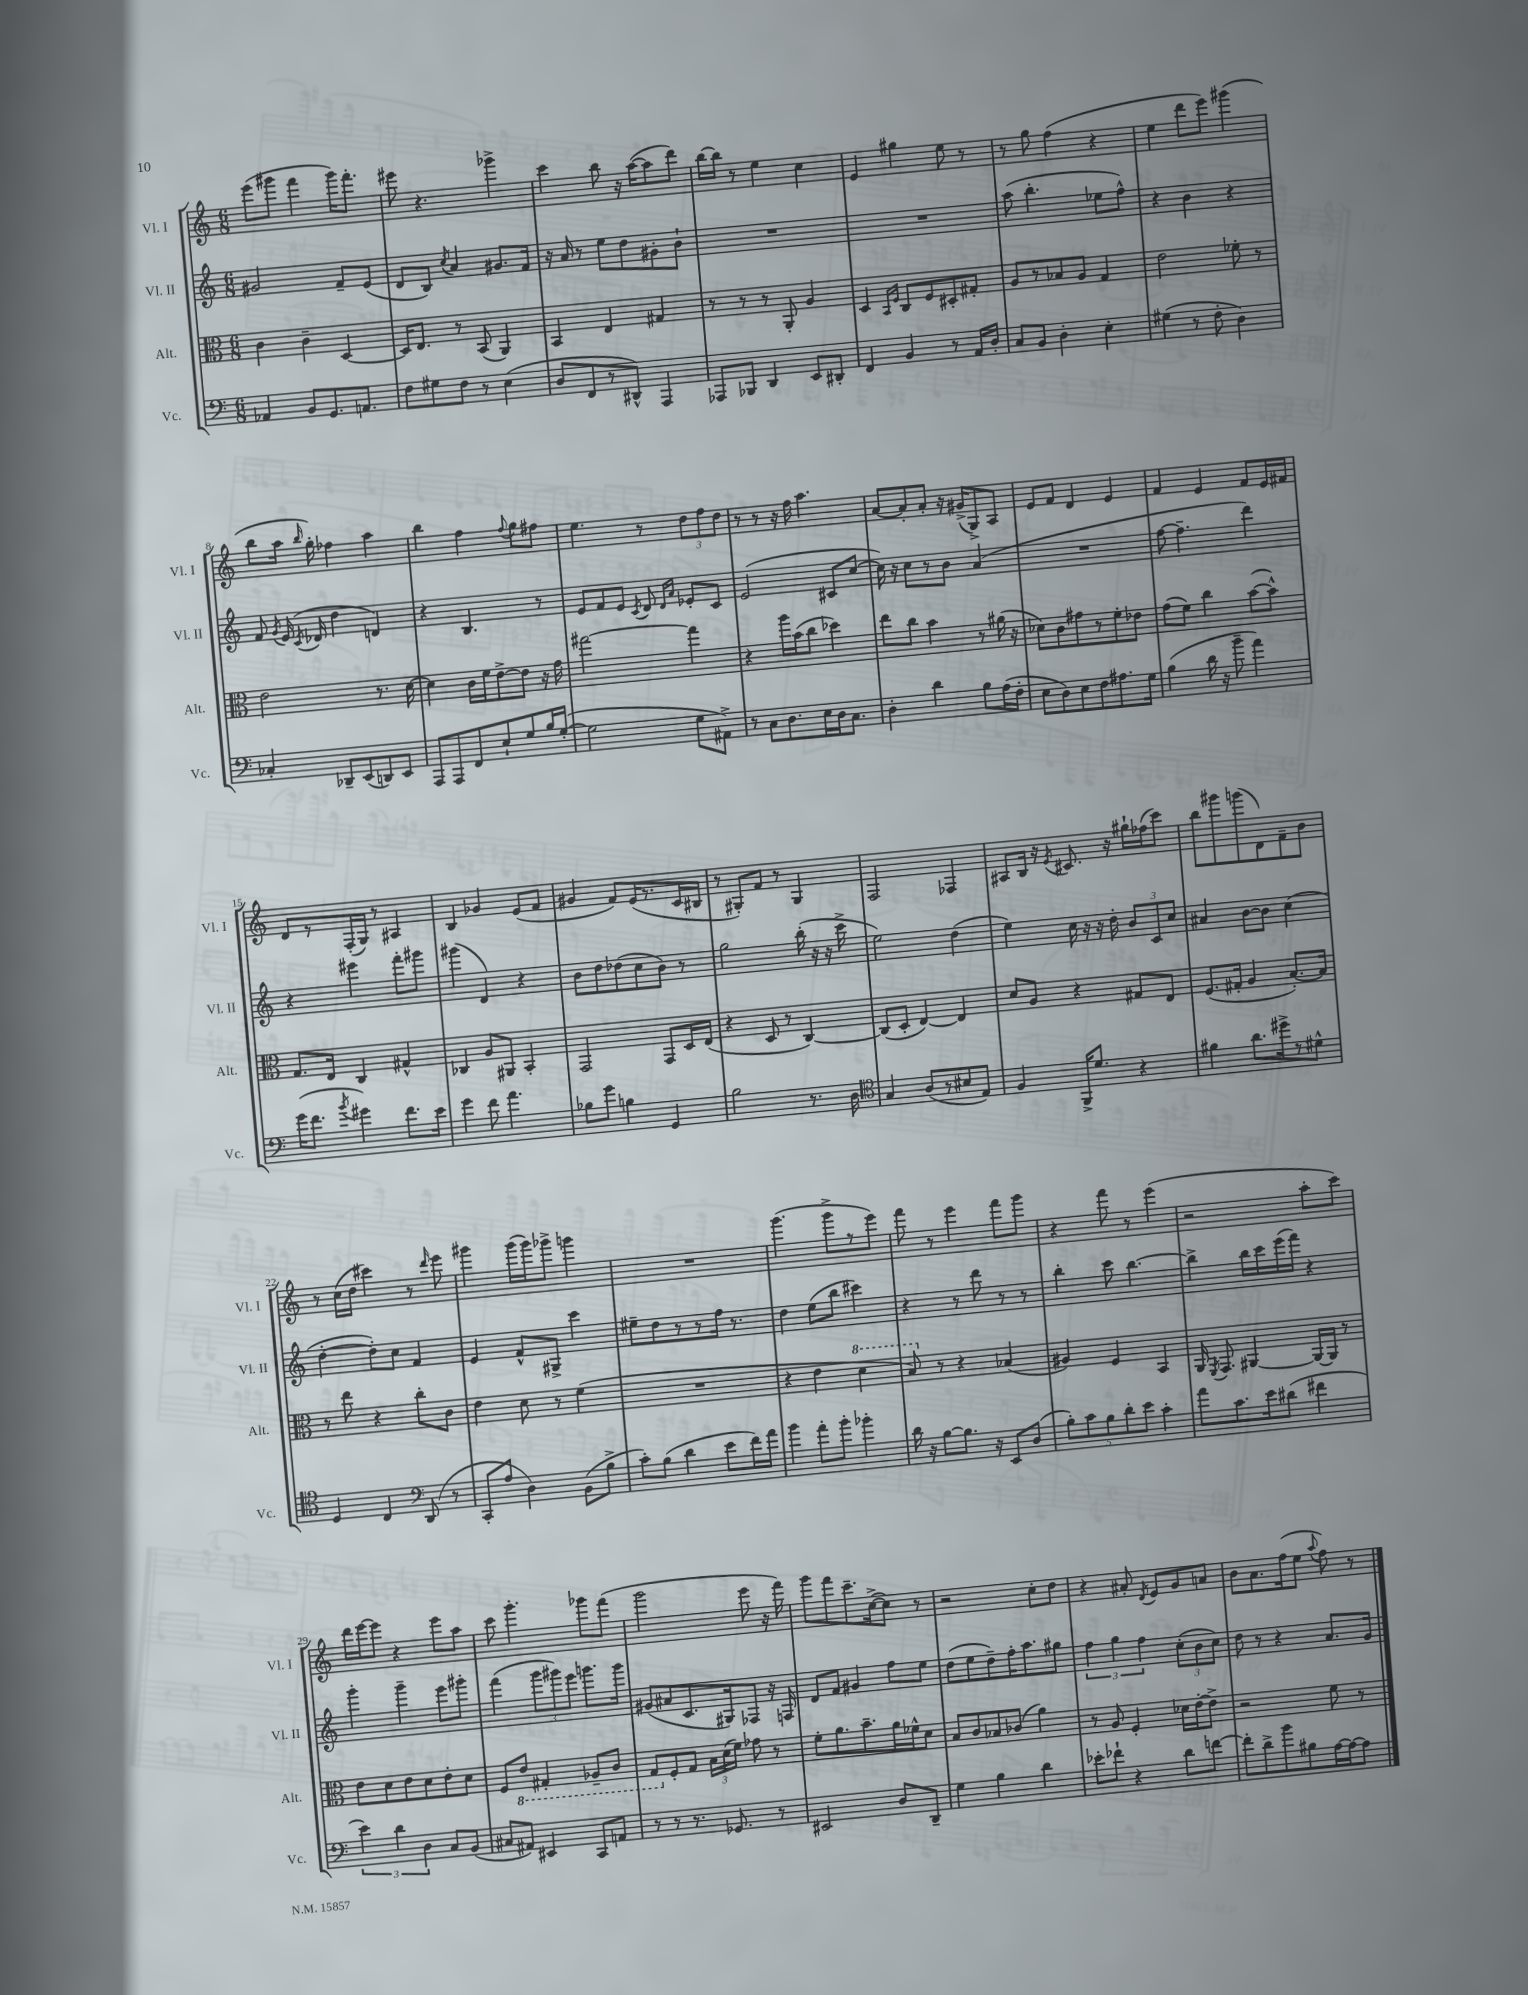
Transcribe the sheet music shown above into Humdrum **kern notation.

**kern	**kern	**kern	**kern
*staff4	*staff3	*staff2	*staff1
*clefF4	*clefC3	*clefG2	*clefG2
*k[]	*k[]	*k[]	*k[]
*M6/8	*M6/8	*M6/8	*M6/8
4AA-	4c	2g#	(8eee
.	.	.	8ggg#
8BB	4c~	.	4fff
8.GG	.	.	.
.	[4D	8f~	16ggg#)
8.AA	.	.	8.fff'
.	.	(8e	.
=	=	=	=
8F	16D]	8d	8eee#
.	8.E	.	.
8G#	.	8B)	4.r
.	.	8qcc	.
8F	8r	4a	.
8r	(8BB	.	.
(4E	4AA)	8.g#	4ggg-^
.	.	16f	.
=	=	=	=
8D	4BB	16r	4ccc
.	.	16a	.
8FF	.	8r	.
8r	4E	8ee	8bb
8DD#^^)	.	8dd	16r
.	.	.	([16aa
4AAA	4G#	8g#'	8aa]
.	.	8b`	8ddd)
=	=	=	=
8AAA-	8r	2.r	[16bb
.	.	.	16bb]
8BBB-	8r	.	8r
4DD	8r	.	4ee
.	8AA'	.	.
8EE	4A	.	4cc
8DD#'	.	.	.
=	=	=	=
4FF	4D	2.r	4e
.	16qqBB	.	.
.	16qqF	.	.
4BB	8C	.	4gg#
.	8F	.	.
8r	8D#'	.	8ee
16AA	8G#'	.	8r
16D'	.	.	.
=	=	=	=
8C	8A	(8aa	8r
8BB	8r	4.bb'	8gg
4D'	8B-	.	(4ff
.	8A	.	.
4E'	4G	8ee-	4r
.	.	8ff^^)	.
=	=	=	=
(4G#	2e	4r	4ee
8r	.	4b	8ddd
8F'	.	.	8eee)
4D)	8f-'	4r	(4ggg#
.	8r	.	.
=	=	=	=
4C-'	2e	8f	8bb
.	.	8qg	.
.	.	(16e	16aa
.	.	8qc	16qqbb
.	.	16d-	16gg')
8DD-~	.	4dd	4ff-
(8EE	.	.	.
8DD)	8.r	4d)	4aa
8EE	.	.	.
.	[16d	.	.
=	=	=	=
8AAA	4d]	4r	4bb
8AAA	.	.	.
8FF	16c	4.B	4ff
.	16f	.	.
8E`	[8e^	.	.
.	.	.	8qqff
8G	8e]	.	8gg
16B	16r	8r	8ff#
([16G'	16g	.	.
=	=	=	=
2G]	[2gg#	8e	4.ee
.	.	8f	.
.	.	8e	.
.	.	8qc	.
.	.	8d	8r
.	.	16qqd	.
.	.	16qqa	.
8G	4gg#]	8e-'	12dd
.	.	.	12ff
8AA#^)	.	8c	.
.	.	.	12dd
=	=	=	=
8r	4r	(2e	8r
8C	.	.	8r
8.D	16aa	.	16r
.	(16b	.	16ff
.	8cc	.	4.aa
16E	.	.	.
16D	4dd-)	8c#	.
8.C	.	.	.
.	.	[8cc	.
=	=	=	=
4D'	8ee	16cc])	[8a
.	.	16r	.
.	8cc	8cc	8a']
4d	4b	8r	8a'
.	.	8b	16r
.	.	.	(16g#^
8B	8r	(4a	8G^)
(16A	(16a#	.	8A
16F'	16r	.	.
=	=	=	=
8E	8d-)	2.r	8e
8D)	8c	.	8f
8E	8g#	.	4d
8F	8r	.	.
8.A#	8f'	.	4e
.	8e-	.	.
16G	.	.	.
=	=	=	=
(4B	(8g	[8ff	4f
.	8f)	4.ff~]	.
16d	4cc	.	4e
16r	.	.	.
8b~	.	.	.
4a)	([8b	4ddd)	8f
.	8b^^])	.	16e
.	.	.	16f#
=	=	=	=
(16g	8.G	4r	8d
8.f	.	.	.
.	.	.	8r
.	16E	.	.
8qb	.	.	.
4g#)	4C	4eee#	(16F'
.	.	.	16G)
.	.	.	8r
8.f	4G#^^	8fff'	4A#
.	.	8ggg#	.
16e	.	.	.
=	=	=	=
4g	4C-	(4ggg#	4B
8f	8A	4d)	4g-
4.a	8AA#	.	.
.	4BB'	4r	(8e
.	.	.	8f
=	=	=	=
8B-	2GG	8b	4g#
8g	.	8dd	.
4B	.	(8dd-	8f)
.	.	8cc	(16e
.	.	.	8.r
4GG	8GG	8b)	.
.	16D	8r	16c
.	(16E	.	16B#
=	=	=	=
2B	4r	2gg	8r
.	.	.	8G#')
.	8D	.	8f
.	8r	.	8r
8.r	[4C)	(16bb'	4G#
.	.	16r	.
.	.	16r	.
16D	.	16ccc^	.
=	=	=	=
*clefC4	*	*	*
4G	(8C]	2ee)	2F
.	8D'	.	.
(8A	[4E)	.	.
8r	.	.	.
8B#	4E]	(4dd	4F-
8E)	.	.	.
=	=	=	=
4F	8d	4ee)	8A#
.	8A	.	16B
.	.	.	16r
.	.	.	8qe
16FF^	4r	16cc	8.c#
8.d	.	16r	.
.	.	16r	.
.	.	16dd'	16r
4r	8G#	12b	16gg#`
.	.	.	(16ff-
.	.	12c	.
.	8E	.	8ccc)
.	.	12cc	.
=	=	=	=
4f#	(8.F	4a#	8bb
.	.	.	8ggg#
.	16G#'	.	.
8.a	4A	[8b	(8ggg
.	.	8b]	8d)
16dd#^	.	.	.
8r	[8.B')	(4cc	8f~
8d#^^	.	.	8b
.	16B]	.	.
=	=	=	=
4D	8r	[4dd'	8r
.	8ee	.	(16cc
.	.	.	16dd
4C	4r	8dd'])	4ccc#)
.	.	8cc	.
*clefF4	*	*	*
(8DD	8cc'	4f	8r
.	.	.	16qqddd
8r	8c	.	8eee
=	=	=	=
8CC'	4e	4e	4ggg#
8A	.	.	.
4D)	8d	8f^^	(16ggg#
.	.	.	16ggg#)
.	8r	8G#^	8ggg-^
(8BB	(4f	4ccc	4ggg
8B^	.	.	.
=	=	=	=
8c')	2.r	8ee#~	2.r
(8B	.	8dd	.
4d	.	8r	.
.	.	8r	.
8e	.	16ff	.
.	.	8.r	.
16f)	.	.	.
16a	.	.	.
=	=	=	=
4b	4r	4dd	(4.ggg
8a'	4e	(8ee	.
8b'	.	8bb	8ggg^
4b-'	4dd	4ccc#)	8r
.	.	.	8eee)
=	=	=	=
16d	8b)	4r	8fff
16r	.	.	.
[8B	8r	.	8r
8.B]	4r	8r	4eee
.	.	8ddd	.
16r	.	.	.
8EE	(4B-	8r	8fff
(8D	.	8r	8ggg
=	=	=	=
10B')	4A#)	4bb'	4r
10c	.	.	.
10B	.	.	.
.	4F	8ccc	8fff
10d'	.	.	.
.	.	[4.bb	8r
10e	.	.	.
4c'	4BB	.	(4eee
=	=	=	=
8a	16AA	4bb^]	2r
.	8qFF	.	.
.	8.GG	.	.
8.c	.	.	.
.	[4AA#	16bb	.
16e	.	16ccc	.
(8d#	.	(16eee	.
.	.	16fff)	.
4f#	16AA#_	4r	8aa'
.	16AA#]	.	.
.	8r	.	8ccc)
=	=	=	=
6e)	8e	4ggg'	16ddd
.	.	.	[16eee
.	8d	.	8eee]
6d	.	.	.
.	8e	4ggg~	4r
6D	.	.	.
.	8d	.	.
8C	8e'	8eee	8eee
(8BB	8d	8ggg#'	8aa
=	=	=	=
8C#	8F	(4fff	8ccc
8AA#)	8E	.	4.ggg'
4EE#	4GG#'	12ggg	.
.	.	12ggg#)	.
.	.	12eee	.
8CC	8AA-~	8.ggg	8ggg-
8AA	8C	.	(8fff
.	.	16ggg	.
=	=	=	=
8r	8GG	(8g#	2ggg
8r	8F'	8a#	.
8.r	8G	8.c	.
.	24B	.	.
.	(24d	.	.
8.GG-	.	16G#)	.
.	24f)	.	.
.	8g-	8F-	8eee
8r	8r	16r	16r
.	.	16F	16fff)
=	=	=	=
2EE#	8f'	8d	8ggg
.	8.a	8f	8fff
.	.	4g#	8.ccc~
.	8.b~	.	.
.	.	.	([16cc^
8D	16a	8ff	8cc])
.	16f-^^	.	.
8DD~	8d	8ee	8r
=	=	=	=
4G	8B	(8dd	2r
.	8c	8ee	.
4B	8B-	8dd~)	.
.	(8c-	16ff'	.
.	.	8.aa	.
4d	4a)	.	8cc'
.	.	8gg#	8dd
=	=	=	=
8e-'	8r	6ff	4r
8f-`	8A	.	.
.	.	6gg	.
4r	4F'	.	8a#'
.	.	6ff	.
.	.	.	8qd
.	.	.	8e
8d	16d-	(12cc'	8g
.	[16e'	.	.
.	.	12b	.
[8f	8e^]	.	8a
.	.	12cc)	.
=	=	=	=
8f']	2r	8dd	8b
8d^	.	8r	8.a
8b	.	4r	.
.	.	.	(16ff
8B#	.	.	8ee
.	.	.	8qqaa
[16A	8f	8.a	8ff)
16A_	.	.	.
8A]	8r	.	8r
.	.	16g	.
==	==	==	==
*-	*-	*-	*-
